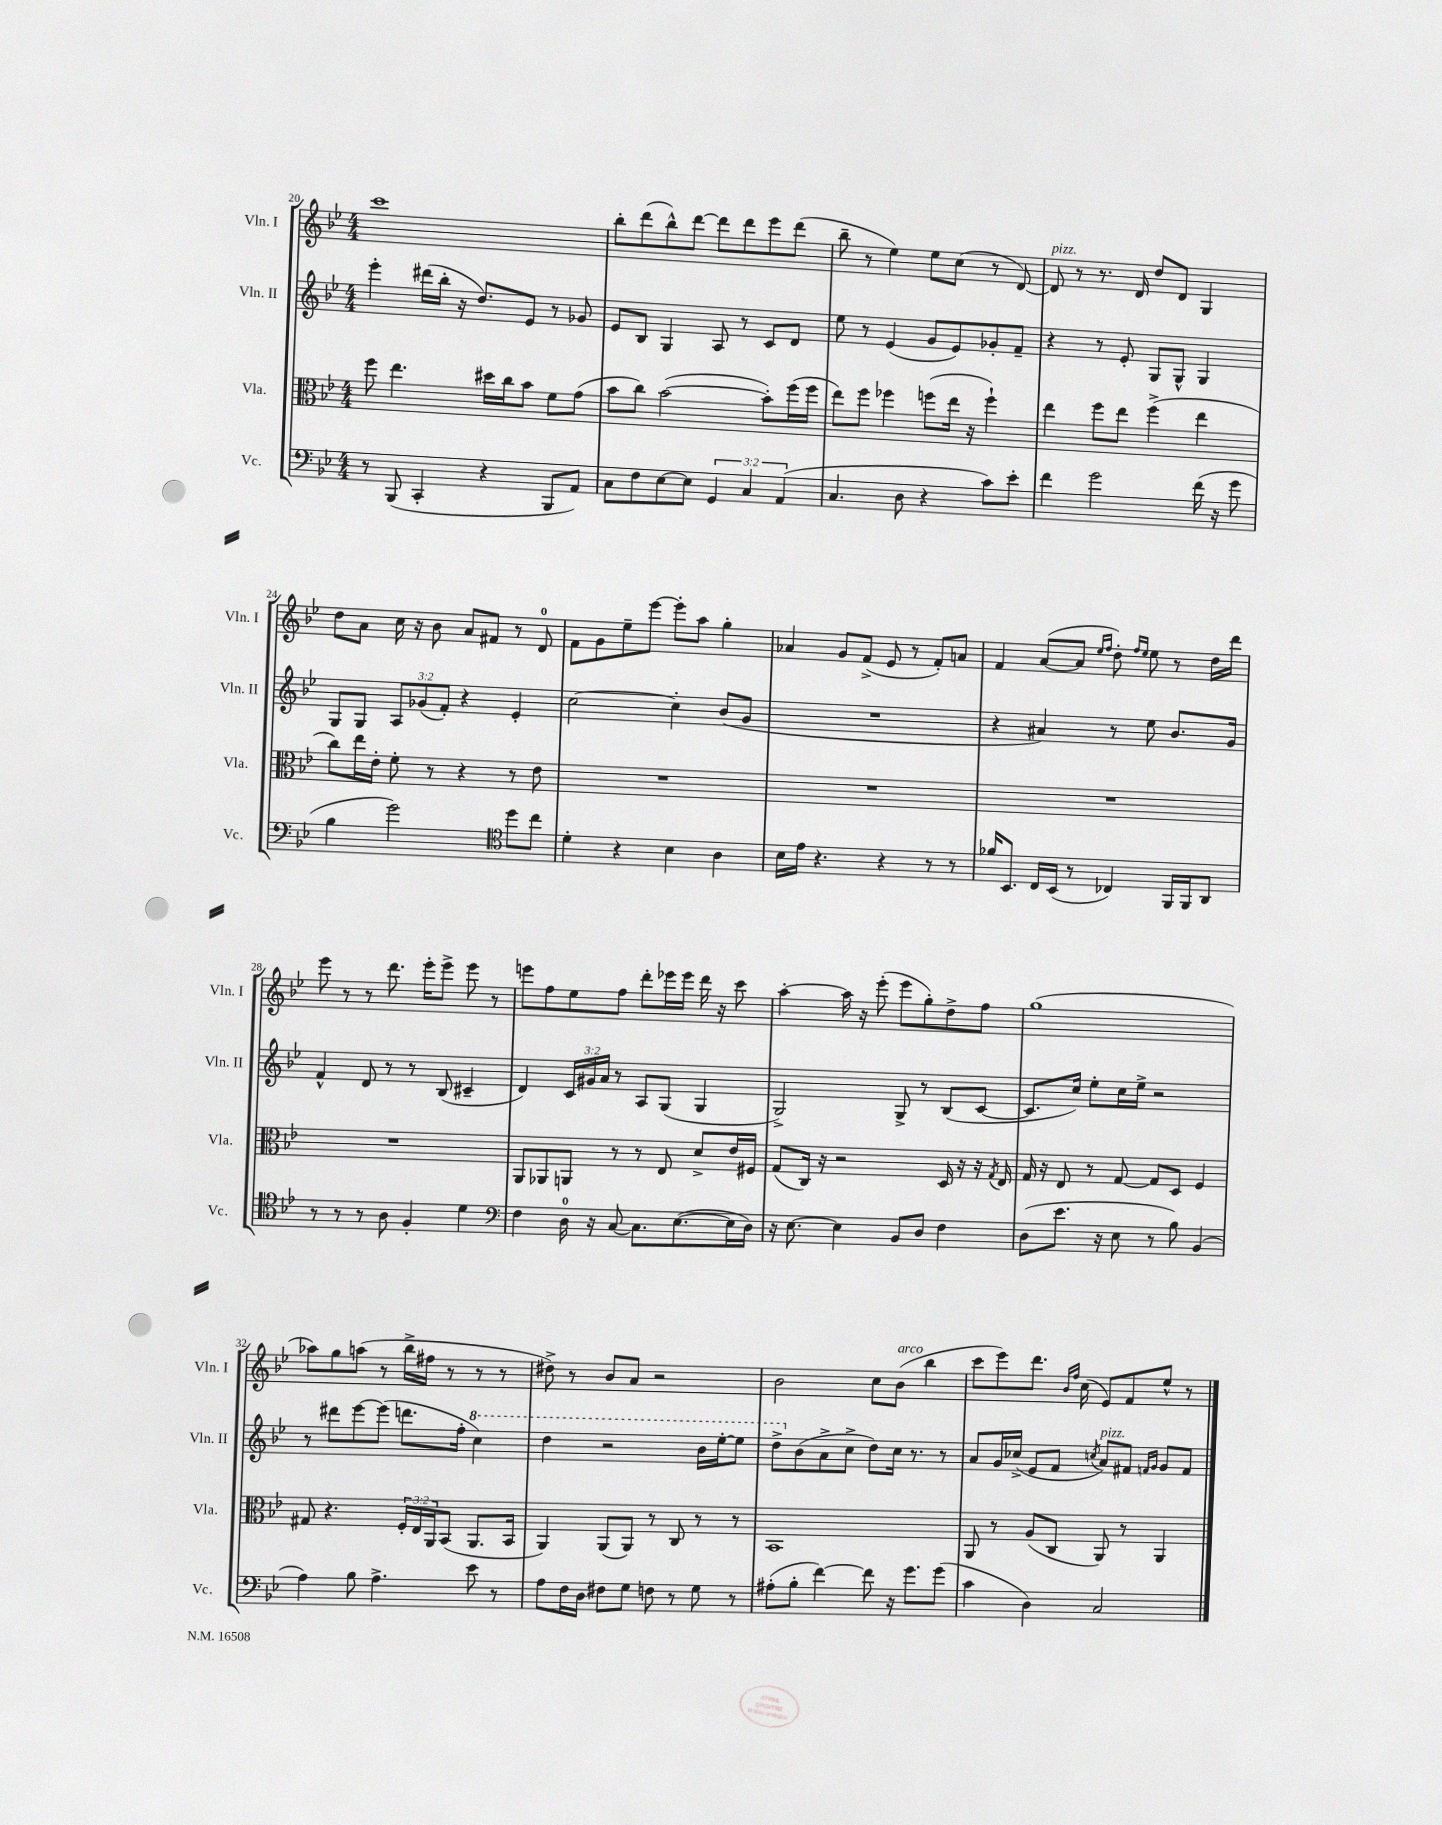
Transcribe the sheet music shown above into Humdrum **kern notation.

**kern	**kern	**kern	**kern
*part4	*part3	*part2	*part1
*staff4	*staff3	*staff2	*staff1
*I"Vc.	*I"Vla.	*I"Vln. II	*I"Vln. I
*I'Vc.	*I'Vla.	*I'Vln. II	*I'Vln. I
*clefF4	*clefC3	*clefG2	*clefG2
*k[b-e-]	*k[b-e-]	*k[b-e-]	*k[b-e-]
*M4/4	*M4/4	*M4/4	*M4/4
=20	=20	=20	=20
8r	8ff\	4eee-'\	1ccc
(8BBB-/	4.ee-\	.	.
4CC'/	.	(16ddd#X\LL	.
.	.	16bb-'\JJ	.
.	.	16r	.
.	.	8.dd/L)	.
4r	16dd#X\LL	.	.
.	16cc\J	.	.
.	8b-\J	8e-/J	.
8BBB-/L	8f\L	8r	.
8AA/J)	(8g\J	8g-X/	.
=21	=21	=21	=21
8C\L	8b-\L	8e-/L	8bb-'\L
8F\	8cc\J)	8B-/J	(8ddd\
[8E-\	([2b-\	4G/	8bb-^^\)
8E-\J]	.	.	[8ddd\J
6GG/	.	8A/	8ddd\L]
.	.	8r	8ddd\
6C/	.	.	.
.	8b-'\L])	8c/L	8eee-\
(6AA/	.	.	.
.	(16ff\L	8d/J	(8ddd\J
.	16ff\JJ	.	.
=22	=22	=22	=22
4.C/	8ee-\L)	8ee-\	8bb-~\
.	8ff\J	8r	8r
.	4ff-X\	(4e-/	4ee-\)
8D\	.	.	.
4r	(8ffn\L	8g/L	8ee-\L
.	16ee-\Jk	8e-/)	(8cc\J
.	16r	.	.
8c\L)	4ff`\)	8g-X'/	8r
8e-'\J	.	8f~/J	[8d/)
=23	=23	=23	=23
!	!	!	!LO:TX:a:i:t=pizz.
4f\	4ee-\	4r	8d/]
.	.	.	8r
2g\	8ff\L	8r	8.r
.	8ee-\J	8e-'/	.
.	.	.	16d/
.	(4ff^\	8G/L	8dd/L
.	.	8G^^/J	8d/J
(16f\	4ee-\	4G/	4G/
16r	.	.	.
8g\	.	.	.
!!LO:LB:g=z
=24	=24	=24	=24
4B-\	8cc\L)	8G/L	8dd\L
.	16ee-\L	8G/J	8a\J
.	16e-'\JJ	.	.
2g\)	8f'\	12A/L	16cc\
.	.	.	16r
.	.	(12g-X/	.
.	8r	.	8b-\
.	.	12f'/J)	.
.	4r	4r	8a/L
.	.	.	8f#X/J
*clefC4	*	*	*
8dd\L	8r	4e-'/	8r
8cc\J	8e-\	.	8d/
=25	=25	=25	=25
4d'\	1r	[2cc\	8f\L
.	.	.	8g\
4r	.	.	8ee-~\
.	.	.	[8eee-\J
4B-\	.	4cc'\]	8eee-'\L]
.	.	.	8aa\J
4A\	.	(8b-/L	4gg'\
.	.	8g/J	.
=26	=26	=26	=26
16B-\LL	1r	1r	4a-X/
16e-\JJ	.	.	.
4.r	.	.	.
.	.	.	8g/L
.	.	.	(8f^/J
4r	.	.	8e-/
.	.	.	8r
8r	.	.	8f'/L)
8r	.	.	8an/J
=27	=27	=27	=27
16f-X/KL	1r	4r	4f/
8.BB-/J	.	.	.
16C/LL	.	4a#X/)	([8a/L
(16BB-/JJ	.	.	.
8r	.	.	8a/J]
.	.	.	16qqee-/LL
.	.	.	16qqff/JJ
4C-X/)	.	8r	8dd'\)
.	.	.	16qqff/LL
.	.	.	16qqee-/JJ
.	.	8ee-\	8ee-\
16FF/LL	.	8.b-/L	8r
16FF/J	.	.	.
8AA/J	.	.	16dd\LL
.	.	16g/Jk	16ddd\JJ
!!LO:LB:g=z
=28	=28	=28	=28
8r	1r	4f^^/	8eee-\
8r	.	.	8r
8r	.	8d/	8r
8A\	.	8r	8.ddd\
4F'/	.	8r	.
.	.	.	16eee-'\KL
.	.	(8B-/	8eee-^\J
4d\	.	4c#X~/	8eee-\
.	.	.	8r
=29	=29	=29	=29
*clefF4	*	*	*
4F\	8AA/L	4d/)	8eeen\L
.	8AA-X/	.	8ff\
16D\	8AAn/J	24c/LL	8ee-\
.	.	24g#X/	.
16r	.	.	.
.	.	24a/JJ	.
[8C/	8r	8r	8ff\J
8.C\L]	8r	8A/L	8ddd'\L
.	8E-/	(8G/J	16eee-X\L
([8.E-\	.	.	16eee-\JJ
.	8d^/L	4G/	16ddd\
.	.	.	16r
16E-\L]	16e-/L	.	8ccc\
16D\JJ)	16F#X/JJ	.	.
=30	=30	=30	=30
16r	(8G/L	2G^/)	[4aa'\
[8.E-\	.	.	.
.	16C/Jk)	.	.
.	16r	.	.
4E-\]	2r	.	16aa\]
.	.	.	16r
.	.	.	(8eee-'\
8BB-/L	.	8G^/	8eee-\L
8D/J	.	8r	8gg'\)
4F\	16D/	(8B-/L	8dd^\
.	16r	.	.
.	16r	[8c/J	8ff\J
.	8qG/	.	.
.	16E-/	.	.
=31	=31	=31	=31
(8D\L	16G/	8.c/L]	(1gg
.	16r	.	.
8.e-\J	8E-/	.	.
.	.	16cc/Jk)	.
.	8r	8ee-'\L	.
16r	.	.	.
8E-\	[8G/	16cc\L	.
.	.	16ee-^\JJ	.
8r	8G/L]	2r	.
8B-\)	8D/J	.	.
(4BB-/	4F/	.	.
!!LO:LB:g=z
=32	=32	=32	=32
4A\)	8G#X/	8r	8aa-X\L)
.	4.r	8ddd#X\L	8gg\
8B-\	.	[8eee-\	(8aan\J
4.A^\	.	(8eee-\J]	8r
.	24F'/LL	8.dddn\L	16bb-^\LL
.	24E-/	.	.
.	.	.	16ff#X\JJ
.	24AA/J	.	.
.	(8BB-/J	.	8r
.	.	16ff'\Jk	.
*	*	*8va	*
8e-\	8.AA/L	4ccc\)	8r
8r	.	.	8r
.	16BB-/Jk	.	.
=33	=33	=33	=33
8A\L	4AA/)	4ddd\	8dd#X^\)
16F\L	.	.	8r
16D\JJ	.	.	.
8F#X\L	(8AA/L	2r	8b-/L
8G\J	8AA/J)	.	8a/J
8Fn\	8r	.	2r
8r	8C/	.	.
8G\	8r	16bb-\LL	.
.	.	[16eee-'\J	.
8r	8r	8eee-\J]	.
=34	=34	=34	=34
(8A#X'\L	1BB-	8ddd^\L	2b-\
*	*	*X8va	*
8B-'\J	.	(8b-\	.
[4f\)	.	8a^\	.
.	.	8cc^\J	.
8f\]	.	8dd\L)	8cc\L
!	!	!	!LO:TX:a:i:t=arco
16r	.	16cc\Jk	(8b-\J
8.g\L	.	8.r	.
.	.	.	4bb-\
(8g\J	.	8r	.
=35	=35	=35	=35
4c\	8AA/	8a/L	8ccc\L
.	8r	16g/L	8eee-\)
.	.	(16cc-X^/JJ	.
4D\)	(8A/L	8e-/L	8.ddd\J
.	8C/J	8f/J	.
.	.	.	16qqb-/LL
.	.	.	16qqff/JJ
.	.	.	(16cc\
.	.	8qccn/	.
!	!	!LO:TX:a:i:t=pizz.	!
2C/	8AA/)	8a/L)	8e-/L)
.	8r	8f#X/J	8f/
.	.	16qqfn/LL	.
.	.	16qqg/JJ	.
.	4AA/	8g/L	8ee-^^/J
.	.	8f/J	8r
==	==	==	==
*-	*-	*-	*-
